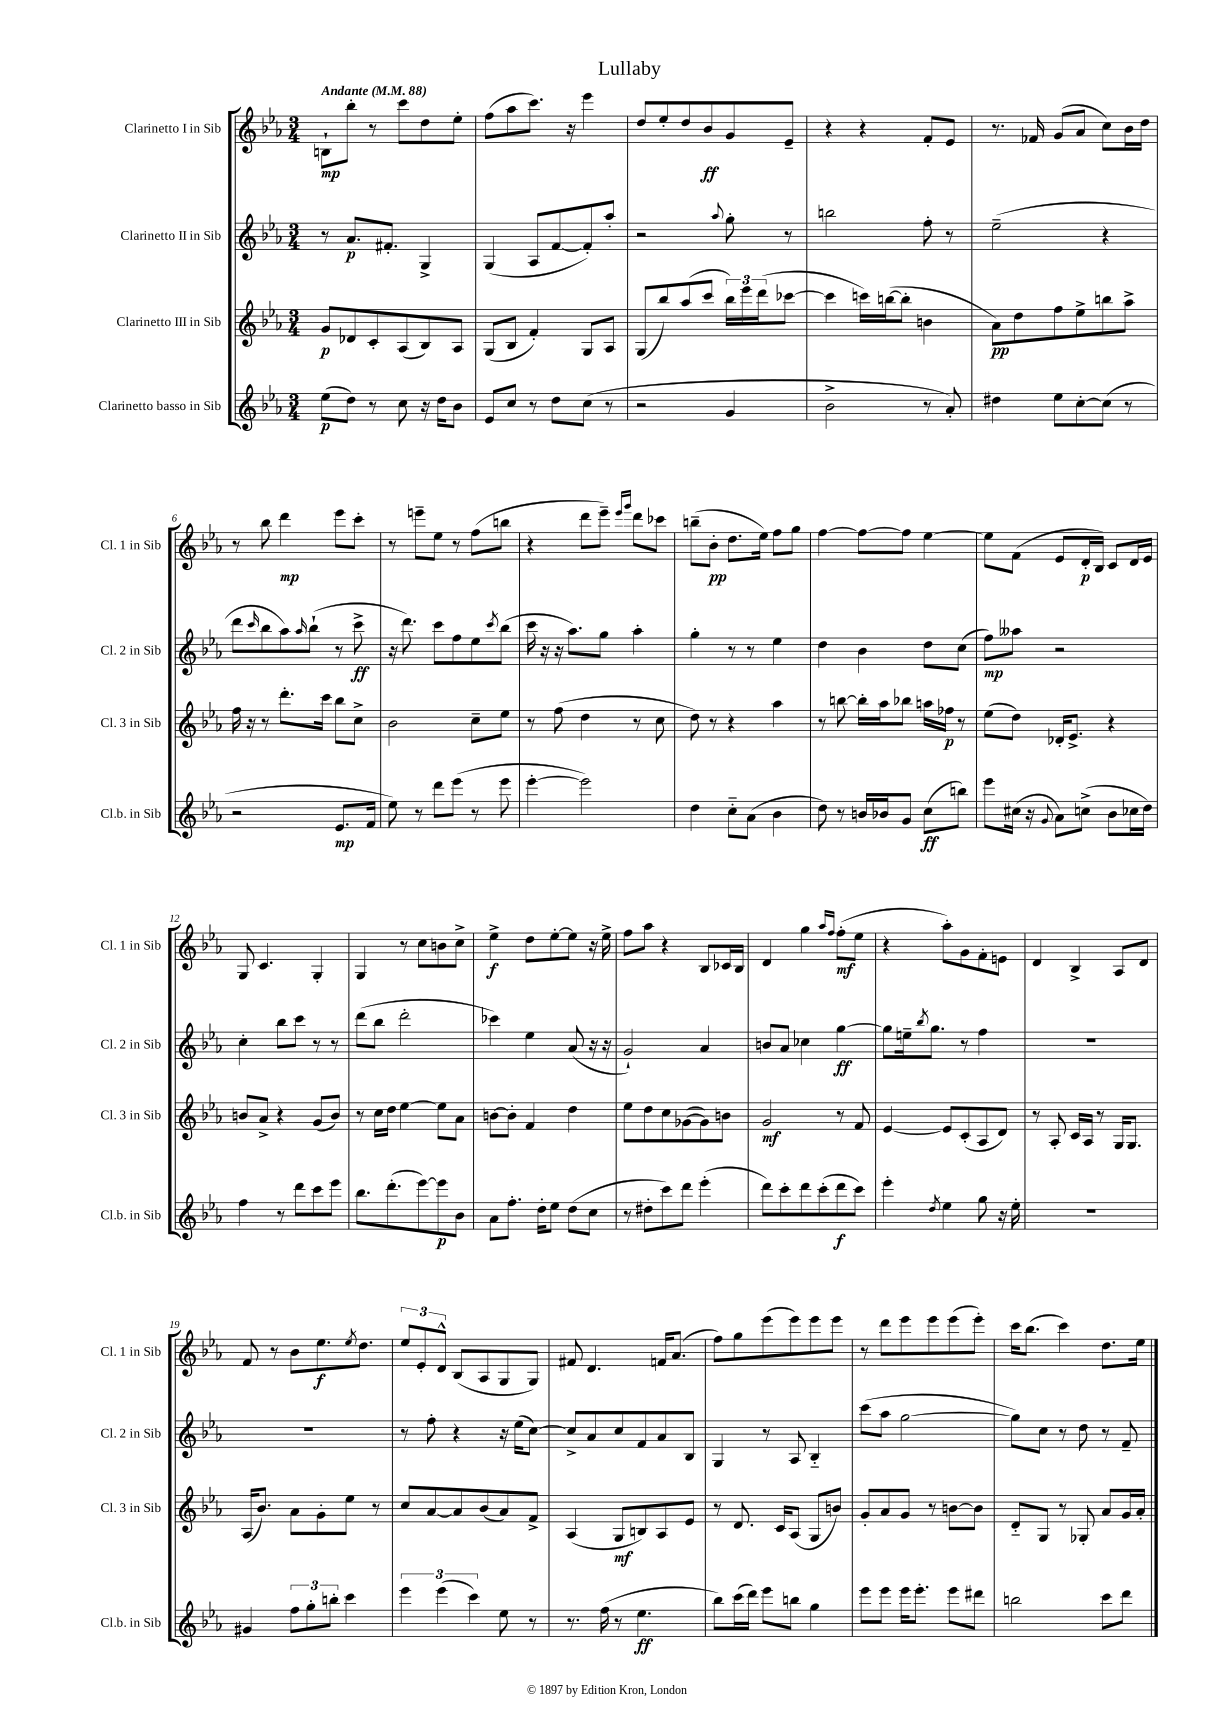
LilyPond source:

\header { title = "Lullaby" }
<<
\new StaffGroup <<
\new Staff = "s0" \with { instrumentName = "Clarinetto I in Sib" shortInstrumentName = "Cl. 1 in Sib" } {
    \clef treble \key ees \major \numericTimeSignature \time 3/4 \tempo "Andante" 4 = 88
    b8-!\mp bes''8-. r8 c'''8 d''8 ees''8-. |
    f''8( aes''8 c'''8.) r16 ees'''4 |
    d''8 ees''8-. d''8 bes'8\ff g'8 ees'8-- |
    r4 r4 f'8-. ees'8 |
    r8. fes'16 g'8( aes'8 c''8) bes'16 d''16 |
    r8 bes''8 d'''4\mp ees'''8 c'''8-. |
    r8 e'''8-- ees''8 r8 f''8( b''8 |
    r4 d'''8 ees'''8--) \grace { ees'''16 g'''16 } d'''8 ces'''8 |
    b''8--( bes'8-.\pp d''8. ees''16) f''8 g''8 |
    f''4~ f''8~ f''8 ees''4~ |
    ees''8 f'8( ees'8 d'16-.\p bes16) c'8 d'16 ees'16 |
    g8 c'4. g4-. |
    g4 r8 c''8 b'8 c''8-> |
    ees''4->\f d''8 ees''8~-. ees''8 r16 ees''16-> |
    f''8 aes''8 r4 bes8 ces'16 bes16 |
    d'4 g''4 \grace { aes''16 f''16 } f''8-.\mf( ees''8 |
    r4 aes''8-.) g'8 f'8-. e'8 |
    d'4 bes4-> aes8 d'8 |
    f'8 r8 bes'8 ees''8.\f \acciaccatura { ees''8 } d''8. |
    \tuplet 3/2 { ees''8 ees'8-. d'8-^ } bes8( aes8 g8 g8) |
    fis'8 d'4. f'16 aes'8.( |
    f''8) g''8 ees'''8( ees'''8) ees'''8 ees'''8 |
    r8 d'''8 ees'''8 ees'''8 ees'''8( ees'''8-.) |
    c'''16 bes''8.( c'''4) d''8. ees''16 \bar "|." |
}
\new Staff = "s1" \with { instrumentName = "Clarinetto II in Sib" shortInstrumentName = "Cl. 2 in Sib" } {
    \clef treble \key ees \major \numericTimeSignature \time 3/4
    r8 aes'8.\p fis'8.-. g4-> |
    g4( aes8 f'8~ f'8-.) aes''8-. |
    r2 \appoggiatura { aes''8 } g''8-. r8 |
    b''2 f''8-. r8 |
    ees''2--( r4 |
    d'''8 \grace { c'''16 } bes''8 aes''8) \grace { aes''16 } bes''8-!( r8 c'''8->\ff |
    r16 d'''8.) c'''8 f''8 ees''8 \acciaccatura { c'''8 } bes''8( |
    c'''16 r16 r16 aes''8.) g''8 aes''4-. |
    g''4-. r8 r8 ees''4 |
    d''4 bes'4 d''8 c''8( |
    f''8\mp) aeses''8 r2 |
    c''4-. bes''8 c'''8 r8 r8 |
    d'''8( bes''8 d'''2-. |
    ces'''4) ees''4 aes'8( r16 r16 |
    g'2-!) aes'4 |
    b'8 aes'8 ces''4 g''4~\ff |
    g''8 e''16-- \acciaccatura { bes''8 } g''8. r8 f''4 |
    R2. |
    R2. |
    r8 f''8-. r4 r16 ees''16( c''8~) |
    c''8-> aes'8 c''8 f'8 aes'8 bes8 |
    g4 r8 aes8 bes4-_ |
    c'''8( aes''8 g''2~ |
    g''8) c''8 r8 d''8 r8 f'8-- \bar "|." |
}
\new Staff = "s2" \with { instrumentName = "Clarinetto III in Sib" shortInstrumentName = "Cl. 3 in Sib" } {
    \clef treble \key ees \major \numericTimeSignature \time 3/4
    g'8\p des'8 c'8-. aes8( bes8) aes8 |
    g8( bes8 f'4-.) g8 aes8 |
    g8( bes''8) aes''8( c'''8 \tuplet 3/2 { bes''16) ees'''16 d'''16( } ces'''8~ |
    ces'''4 c'''16) b''16~( b''8-. b'4 |
    aes'8\pp) d''8 f''8 ees''8-> b''8 aes''8-> |
    f''16 r16 r8 d'''8.-. c'''16 bes''8 c''8-> |
    bes'2 c''8-- ees''8 |
    r8 f''8( d''4 r8 c''8 |
    d''8) r8 r4 aes''4 |
    r8 b''8~ b''16-. aes''16 bes''8 a''16 fes''16\p r8 |
    ees''8( d''8) des'16-. ees'8.-> r4 |
    b'8 aes'8-> r4 g'8( b'8) |
    r8 c''16 d''16 ees''4~ ees''8 aes'8 |
    b'8~ b'8-. f'4 d''4 |
    ees''8 d''8 c''8 ges'8~( ges'8) b'8 |
    g'2\mf r8 f'8 |
    ees'4~ ees'8 c'8-.( aes8 d'8) |
    r8 aes8-. c'16 aes16 r8 g16 g8. |
    aes16( bes'8.) aes'8 g'8-. ees''8 r8 |
    c''8 aes'8~ aes'8 bes'8( aes'8) f'8-> |
    aes4( g8\mf b8) aes8 ees'8 |
    r8 d'8. c'16 aes8( g8 b'8) |
    g'8-. aes'8 g'8 r8 b'8~ b'8 |
    d'8-_ g8 r8 ges8-. aes'8 g'16 aes'16-. \bar "|." |
}
\new Staff = "s3" \with { instrumentName = "Clarinetto basso in Sib" shortInstrumentName = "Cl.b. in Sib" } {
    \clef treble \key ees \major \numericTimeSignature \time 3/4
    ees''8\p( d''8) r8 c''8 r16 d''16 bes'8 |
    ees'8 c''8 r8 d''8 c''8( r8 |
    r2 g'4 |
    bes'2-> r8 aes'8-.) |
    dis''4 ees''8 c''8~-. c''8( r8 |
    r2 ees'8.\mp f'16 |
    ees''8) r8 d'''8 ees'''8( r8 ees'''8 |
    ees'''4~-. ees'''2) |
    d''4 c''8-_ aes'8( bes'4 |
    d''8) r8 b'16 bes'16 g'8 c''8\ff( b''8) |
    ees'''8 cis''16( r16 \appoggiatura { g'8 } aes'8) c''8->( bes'8 ces''16 d''16) |
    f''4 r8 d'''8 c'''8 ees'''8 |
    bes''8. d'''8.-.( ees'''8~) ees'''8\p bes'8 |
    aes'8 f''8.-. d''16-. ees''8 d''8( c''8 |
    r8 dis''8-. c'''8) d'''8 ees'''4-.( |
    d'''8) c'''8-. d'''8 c'''8-.( d'''8\f c'''8) |
    ees'''4-. \acciaccatura { d''8 } ees''4 g''8 r16 ees''16-. |
    R2. |
    gis'4 \tuplet 3/2 { f''8 g''8-. b''8-. } c'''4 |
    \tuplet 3/2 { ees'''4 ees'''4( c'''4) } ees''8 r8 |
    r8. f''16( r8 ees''4.\ff |
    bes''8) c'''16( d'''16) ees'''8 b''8 g''4 |
    ees'''8 ees'''8 ees'''16 ees'''8.-. ees'''8 dis'''8 |
    b''2 c'''8 d'''8 \bar "|." |
}
>>
>>
